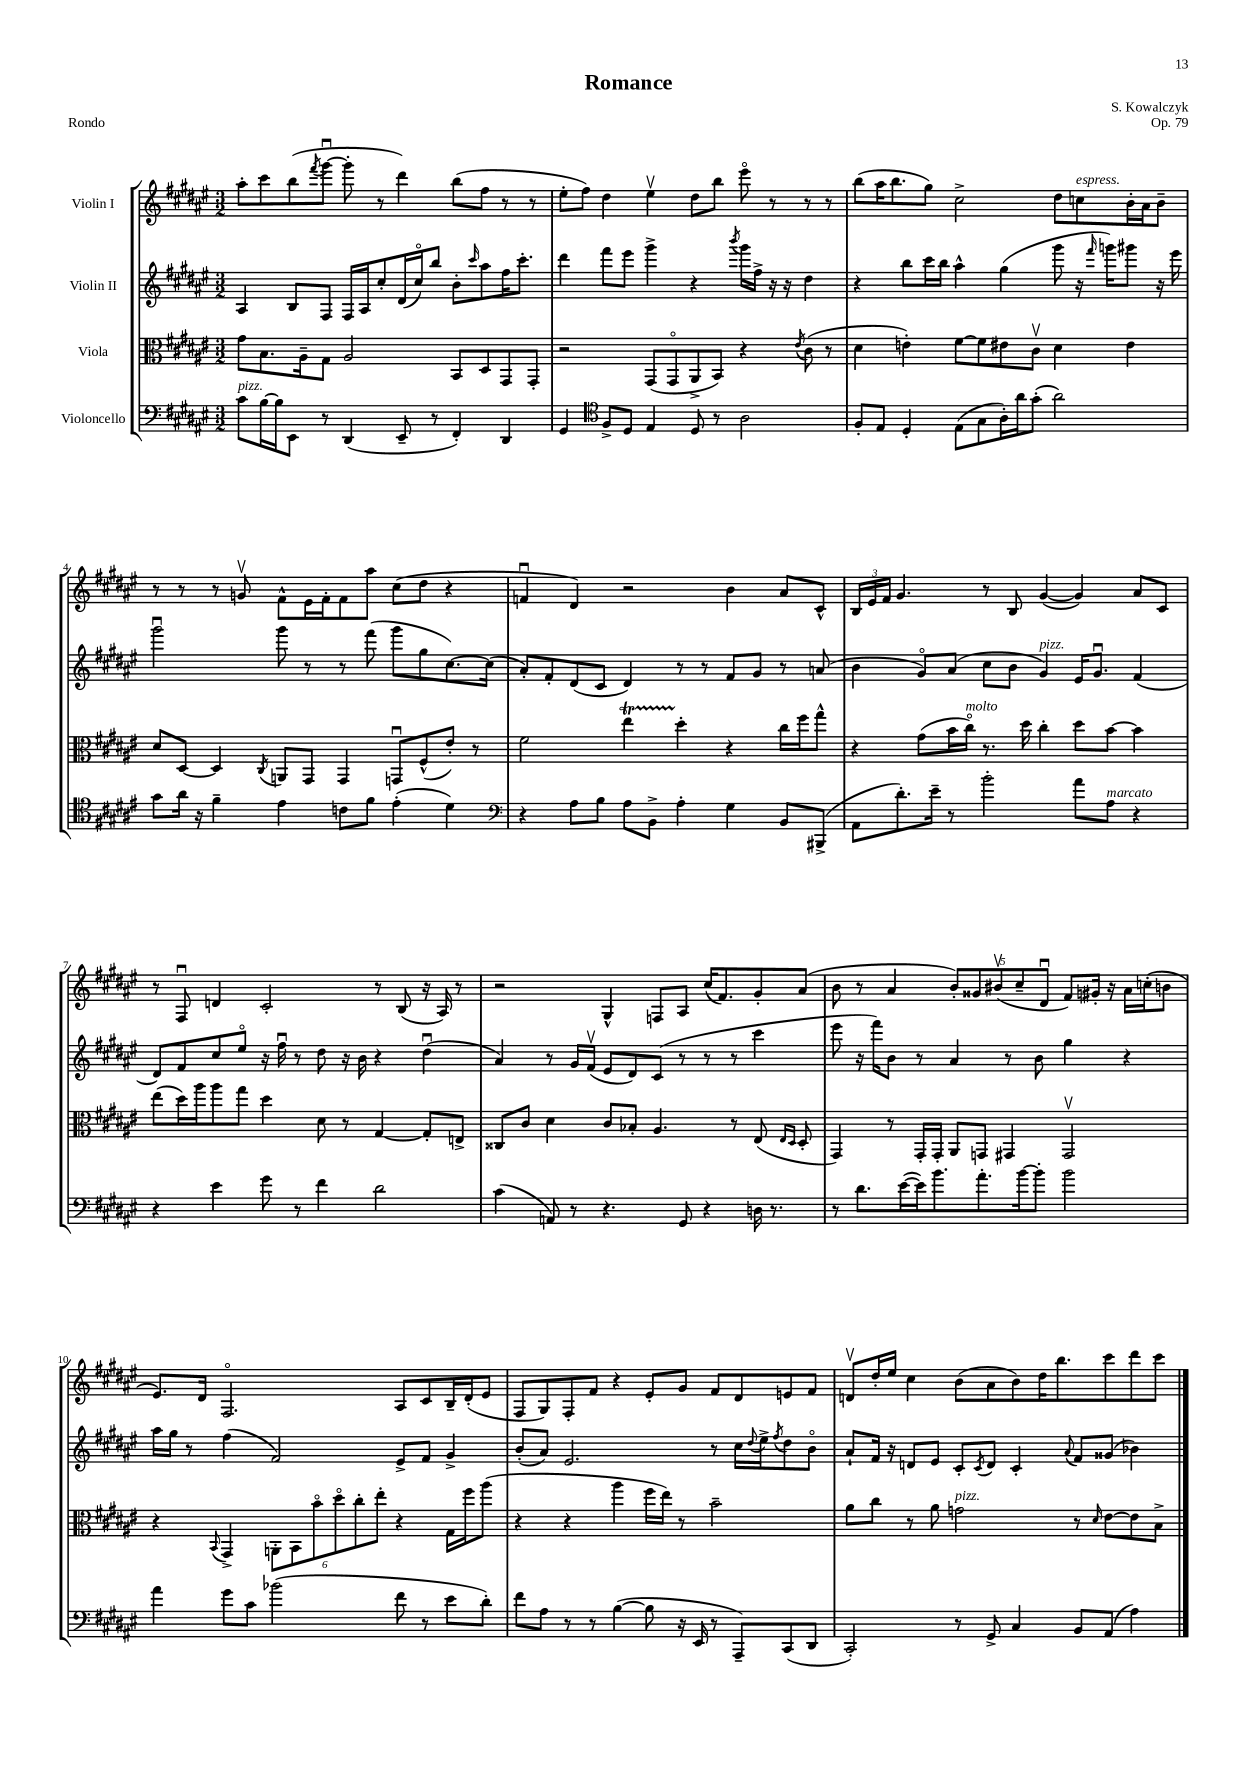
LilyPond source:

\header { title = "Romance" composer = "S. Kowalczyk" opus = "Op. 79" piece = "Rondo" }
<<
\new StaffGroup <<
\new Staff = "s0" \with { instrumentName = "Violin I" } {
    \clef treble \key fis \major \numericTimeSignature \time 3/2
    ais''8-. cis'''8 b''8( \acciaccatura { fis'''8 } gis'''8~\downbow gis'''8-. r8 dis'''4) b''8( fis''8 r8 r8 |
    eis''8-. fis''8) dis''4 eis''4\upbow dis''8 b''8 eis'''8\flageolet r8 r8 r8 |
    b''8( ais''16 b''8. gis''8) cis''2-> dis''8 c''8^\markup { \italic "espress." } b'16-. ais'16 b'8-- |
    r8 r8 r8 g'8\upbow fis'8-^ eis'16 fis'16-. fis'8 ais''8 cis''8( dis''8 r4 |
    f'4\downbow dis'4) r2 b'4 ais'8 cis'8-^ |
    \tuplet 3/2 { b16 eis'16 fis'16 } gis'4. r8 b8 gis'4~( gis'4) ais'8 cis'8 |
    r8 fis8\downbow d'4 cis'2-. r8 b8( r16 ais16) r8 |
    r2 gis4-^ f8 ais8 cis''16( fis'8.) gis'8-. ais'8( |
    b'8 r8 ais'4 \tuplet 5/4 { b'8-.) gisis'8 bis'8\upbow( cis''8-- dis'8\downbow } fis'8) gis'16-. r16 ais'16 c''16-.( b'8 |
    eis'8.) dis'16 fis2.\flageolet ais8 cis'8 b16-- dis'16-.( eis'8 |
    fis8 gis8) fis8-. fis'8 r4 eis'8-. gis'8 fis'8 dis'8 e'8 fis'8 |
    d'8\upbow dis''16-. eis''16 cis''4 b'8( ais'8 b'8) dis''16 b''8. cis'''8 dis'''8 cis'''8 \bar "|." |
}
\new Staff = "s1" \with { instrumentName = "Violin II" } {
    \clef treble \key fis \major \numericTimeSignature \time 3/2
    ais4 b8 fis8 fis16 ais16 cis''8-. dis'16( cis''16\flageolet) b''8 b'8-. \grace { cis'''16 } ais''8 fis''16 cis'''8.-. |
    dis'''4 fis'''8 eis'''8 gis'''4-> r4 \acciaccatura { b'''8 } gis'''16 fis''16-> r16 r16 dis''4 |
    r4 b''8 cis'''16 b''16 ais''4-^ gis''4( gis'''8 r16 \grace { fis'''16 } g'''16) gis'''8 r16 eis'''16 |
    gis'''2\downbow gis'''8 r8 r8 fis'''8( gis'''8 gis''8 cis''8.~) cis''16( |
    ais'8-.) fis'8-. dis'8( cis'8 dis'4) r8 r8 fis'8 gis'8 r8 a'8( |
    b'4 gis'8\flageolet) ais'8( cis''8 b'8 gis'4^\markup { \italic "pizz." }) eis'16 gis'8.\downbow fis'4( |
    dis'8) fis'8 cis''8 eis''8\flageolet r16 fis''16\downbow r8 dis''8 r16 b'16 r4 dis''4\downbow( |
    ais'4) r8 gis'16 fis'16\upbow( eis'8 dis'8) cis'8( r8 r8 r8 cis'''4 |
    eis'''8 r16 fis'''16) b'8 r8 ais'4 r8 b'8 gis''4 r4 |
    ais''16 gis''16 r8 fis''4( fis'2) eis'8-> fis'8 gis'4-> |
    b'8-.( ais'8) eis'2. r8 cis''16 \appoggiatura { dis''8 } eis''16-> \acciaccatura { fis''8 } dis''8 b'8\flageolet |
    ais'8-! fis'16 r16 d'8 eis'8 cis'8-. \acciaccatura { cis'8 } d'8 cis'4-. \appoggiatura { ais'8 } fis'8 gisis'8( bes'4) \bar "|." |
}
\new Staff = "s2" \with { instrumentName = "Viola" } {
    \clef alto \key fis \major \numericTimeSignature \time 3/2
    gis'8 b8. ais16-- gis8 ais2 b,8 dis8 gis,8 gis,8-. |
    r2 gis,8( gis,8\flageolet ais,8-> b,8) r4 \acciaccatura { eis'8 } cis'8( r8 |
    dis'4 e'4-.) fis'8~ fis'8 eis'8 cis'8\upbow dis'4 eis'4 |
    dis'8 dis8~ dis4 \acciaccatura { cis8 } a,8 gis,8 gis,4 g,8\downbow fis8-^( eis'8-.) r8 |
    fis'2 eis''4\startTrillSpan dis''4-.\stopTrillSpan r4 cis''16 fis''16 gis''8-^ |
    r4 gis'8( b'16 cis''16\flageolet^\markup { \italic "molto" }) r8. dis''16 cis''4-. dis''8 b'8~ b'4 |
    eis''8( dis''16) ais''16 ais''8 gis''8 dis''4 dis'8 r8 gis4~ gis8-. e8-> |
    cisis8 cis'8 dis'4 cis'8 bes8-. ais4. r8 eis8( \grace { eis16 dis16 } dis8-. |
    gis,4) r8 gis,16-. gis,16-. ais,8 g,8 gis,4 gis,2\upbow |
    r4 \appoggiatura { b,8 } gis,4-> \tuplet 6/4 { a,8-. b,8 b'8\flageolet dis''8\flageolet cis''8-. eis''8-. } r4 gis16 fis''16 ais''8( |
    r4 r4 ais''4 fis''16 eis''16) r8 b'2-- |
    ais'8 cis''8 r8 ais'8 g'2^\markup { \italic "pizz." } r8 \grace { dis'16 } eis'8~ eis'8 b8-> \bar "|." |
}
\new Staff = "s3" \with { instrumentName = "Violoncello" } {
    \clef bass \key fis \major \numericTimeSignature \time 3/2
    cis'8^\markup { \italic "pizz." } b16~ b16 eis,8 r8 dis,4( eis,8-- r8 fis,4-.) dis,4 |
    gis,4 \clef tenor fis8-> dis8 eis4 dis8 r8 ais2 |
    fis8-. eis8 dis4-. eis8( gis8 ais16-.) ais'16 gis'8-.( ais'2) |
    gis'8 ais'16 r16 fis'4-- eis'4 c'8 fis'8 eis'4-.( dis'4) |
    \clef bass r4 ais8 b8 ais8 b,8-> ais4-. gis4 b,8 bis,,8->( |
    ais,8 dis'8.-.) eis'16-- r8 b'2-. ais'8 ais8^\markup { \italic "marcato" } r4 |
    r4 eis'4 gis'8 r8 fis'4 dis'2 |
    cis'4( a,8) r8 r4. gis,8 r4 d16 r8. |
    r8 dis'8. eis'16~( eis'16) b'8. ais'8.-. b'16~ b'8-. b'2 |
    ais'4 gis'8 cis'8 bes'2( fis'8 r8 eis'8 dis'8-.) |
    fis'8 ais8 r8 r8 b4~( b8 r16 eis,16 r8 ais,,8--) cis,8( dis,8 |
    cis,2-.) r8 gis,8-> cis4 b,8 ais,8( ais4) \bar "|." |
}
>>
>>
